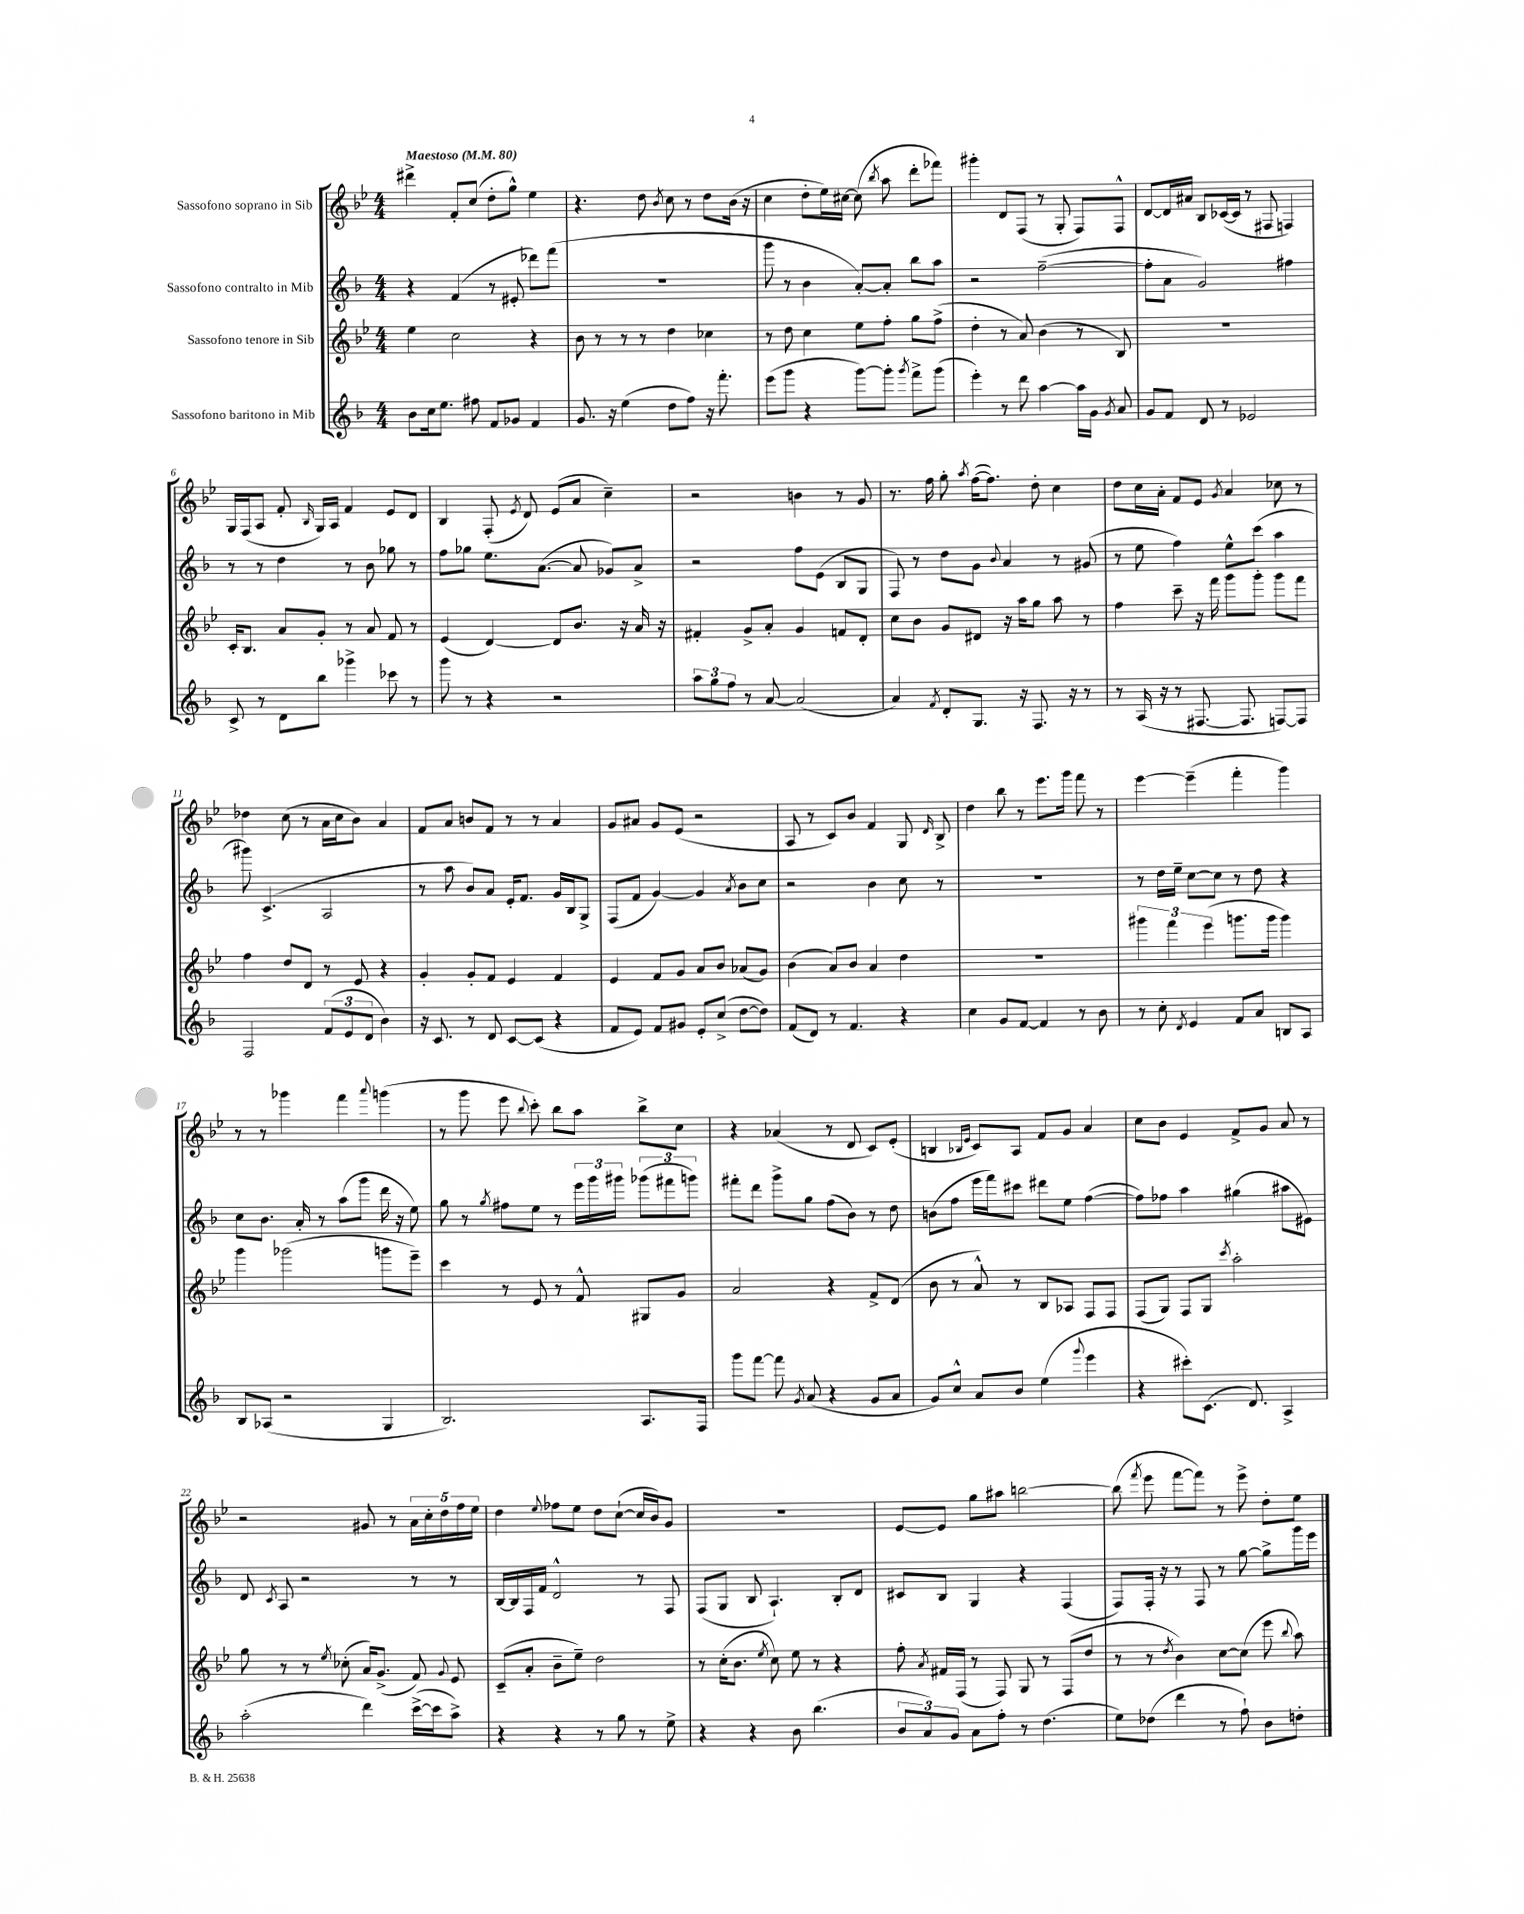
<<
\new StaffGroup <<
\new Staff = "s0" \with { instrumentName = "Sassofono soprano in Sib" } {
    \clef treble \key bes \major \numericTimeSignature \time 4/4 \tempo "Maestoso" 4 = 80
    \autoBeamOff dis'''4-> f'8[-. c''8]( d''8[-. g''8]-^) ees''4 |
    r4. d''8 \acciaccatura { bes'8 } c''8 r8 d''8[ bes'16]( r16 |
    c''4 d''8[-. ees''16) cis''16]~ cis''8( \acciaccatura { bes''8 } a''8 d'''8[-. fes'''8]) |
    gis'''4-. d'8[ f8]( r8 g8-. f8[) f8]-^ |
    d'8[~ d'16 ais'16] bes8[ ces'16~( ces'16] r8 fis8 f4) |
    g16[ f16( a8] f'8-. \grace { bes16 } g16[) a16] f'4 ees'8[ d'8] |
    bes4 f8-.( \acciaccatura { ees'8 } d'8) ees'8[( a'8] c''4--) |
    r2 b'4 r8 g'8 |
    r8. f''16 g''8-. \acciaccatura { a''8 } f''16[~( f''8.]) d''8-. c''4 |
    d''8[ c''16 a'16]-. f'8[ ees'8] \acciaccatura { g'8 } a'4 ces''8 r8 |
    des''4 c''8( r8 a'16[ c''16 bes'8]) a'4 |
    f'8[ a'8] b'8[ f'8] r8 r8 a'4 |
    g'8[ ais'8] g'8[ ees'8]( r2 |
    a8 r8 c'8[) bes'8] f'4 g8 \grace { d'16 } bes8-> |
    d''4 bes''8 r8 ees'''8.[ g'''16] f'''8 r8 |
    ees'''4~ ees'''4--( f'''4-. g'''4) |
    r8 r8 ges'''4 f'''4 \appoggiatura { a'''8 } g'''4( |
    r8 g'''8 ees'''8 \appoggiatura { bes''8 } c'''8-.) bes''8[ a''8] bes''8[-> c''8] |
    r4 aes'4( r8 d'8 c'8[) ees'8]-.( |
    b4 \grace { bes16[ ees'16] } c'8[) a8] f'8[ g'8] a'4 |
    c''8[ bes'8] ees'4 f'8[-> g'8] a'8 r8 |
    r2 gis'8 r8 \tuplet 5/4 { a'16[ c''16-. d''16 f''16 ees''16] } |
    d''4 \appoggiatura { ees''8 } fes''8[ ees''8] d''8[ c''8]~-!( c''16[ bes'16) g'8] |
    R1 |
    ees'8[~ ees'8] g''8[ ais''8] b''2~ |
    b''8( \acciaccatura { f'''8 } ees'''8 f'''8[~ f'''8]) r8 ees'''8-> d''8[-. ees''8] \bar "|." |
}
\new Staff = "s1" \with { instrumentName = "Sassofono contralto in Mib" } {
    \clef treble \key f \major \numericTimeSignature \time 4/4
    \autoBeamOff r4 f'4( r8 eis'8-. des'''8[) f'''8]( |
    R1 |
    g'''8 r8 bes'4 a'8[~-.) a'8]-. bes''8[ a''8] |
    r2 f''2~--( |
    f''8[-. a'8] g'2) fis''4 |
    r8 r8 d''4 r8 bes'8 ges''8 r8 |
    f''8[ ges''8] e''8.[ a'8.]~( a'8 ges'8[) a'8]-> |
    r2 f''8[ e'8]( bes8[ g8] |
    f8) r8 d''8[ g'8] \appoggiatura { bes'8 } a'4 r8 gis'8( |
    r8 e''8 f''4) e''8[-^ c'''8]( a''4 |
    gis'''8) c'4.->( a2 |
    r8 a''8 bes'8[) a'8] e'16[-. f'8.] g'16[ bes16 g8]-> |
    f8[( f'8] g'4~) g'4 \acciaccatura { a'8 } bes'8[ c''8] |
    r2 bes'4 c''8 r8 |
    R1 |
    r8 d''16[ e''16]-- c''8[~ c''8] r8 d''8 r4 |
    c''8[ bes'8.] a'16-. r8 a''8[( g'''8] d'''16 r16 e''8) |
    g''8 r8 \acciaccatura { g''8 } fis''8[ e''8] r8 \tuplet 3/2 { e'''16[ g'''16 gis'''16] } \tuplet 3/2 { ges'''8[( fis'''8 g'''8]) } |
    fis'''8[-. d'''8] g'''8[-> g''8] f''8[( bes'8]) r8 d''8 |
    b'8[( f''8] e'''16[ f'''16) cis'''8] dis'''8[ e''8] f''4~( |
    f''8[) fes''8] a''4 gis''4( ais''8[ eis'8]) |
    d'8 \acciaccatura { c'8 } a8 r2 r8 r8 |
    bes16[~ bes16 f16 f'16] d'2-^ r8 f8 |
    f8[( g8] bes8 a4.-!) bes8[-. d'8] |
    cis'8[ bes8] g4 r4 f4( |
    f8[) f16]-. r16 r8 f8 r8 g''8~ g''8[-> g'''16 e'''16] \bar "|." |
}
\new Staff = "s2" \with { instrumentName = "Sassofono tenore in Sib" } {
    \clef treble \key bes \major \numericTimeSignature \time 4/4
    \autoBeamOff ees''4 c''2 r4 |
    bes'8 r8 r8 r8 d''4 ces''4 |
    r8 d''8 c''4 ees''8[ f''8]-. g''8[ f''8]->( |
    d''4-. r8 a'8) bes'4( r8 bes8) |
    R1 |
    c'16[-. bes8.] a'8[ g'8]-. r8 a'8 f'8 r8 |
    ees'4( d'4~) d'8[ bes'8.] r16 a'16 r16 |
    fis'4-. g'8[-> a'8]-. g'4 f'8[ d'8]-. |
    c''8[ bes'8] g'8[ dis'8] r16 a''16[ g''8] a''8 r8 |
    f''4 c'''8-- r16 f'''16 g'''8[ g'''8]-. g'''8[ f'''8] |
    f''4 d''8[ d'8] r8 ees'8 r4 |
    g'4-. g'8[-. f'8] ees'4 f'4 |
    ees'4 f'8[ g'8] a'8[ bes'8] aes'8[( g'8]) |
    bes'4( a'8[) bes'8] a'4 d''4 |
    R1 |
    \tuplet 3/2 { gis'''4 f'''4 ees'''4( } g'''8.[ g'''16] g'''4) |
    g'''4 ges'''2( g'''8[ ees'''8]--) |
    c'''4 r8 ees'8 r8 f'8-^ gis8[ g'8] |
    a'2 r4 f'8[-> d'8]( |
    bes'8 r8 a'8-^) r8 bes8[ aes8] f8[ f8] |
    f8[( g8]) f8[ g8] \acciaccatura { c'''8 } a''2-. |
    g''8 r8 r8 \acciaccatura { ees''8 } ces''8-.( a'16[) g'8.]->( f'8) \appoggiatura { g'8 } ees'8 |
    c'8[--( a'8]-. bes'8[-- ees''8]--) d''2 |
    r8 c''16[-.( bes'8.] \acciaccatura { ees''8 } c''8) ees''8 r8 r4 |
    f''8-. \acciaccatura { a'8 } fis'16[ f16]( r8 f8) g8 r8 f8[( d''8] |
    r8 r8 \acciaccatura { d''8 } bes'4) c''8[~ c''8]( ees'''8 \appoggiatura { bes''8 } a''8) \bar "|." |
}
\new Staff = "s3" \with { instrumentName = "Sassofono baritono in Mib" } {
    \clef treble \key f \major \numericTimeSignature \time 4/4
    \autoBeamOff bes'8[ c''16 e''8.] fis''8 f'8[ ges'8] f'4 |
    g'8. r16 e''4( d''8[ f''8]) r16 f'''8.-. |
    e'''8[( g'''8] r4 g'''8[~) g'''8]-. \acciaccatura { g'''8 } f'''8[-> g'''8]( |
    e'''4-.) r8 d'''8 a''4~ a''16[ g'16] \acciaccatura { g'8 } a'8 |
    g'8[ f'8] d'8 r8 ees'2 |
    c'8-> r8 d'8[ bes''8] ges'''4-> ces'''8 r8 |
    g'''8 r8 r4 r2 |
    \tuplet 3/2 { a''8[ g''8 f''8] } r8 a'8~ a'2( |
    a'4) \acciaccatura { f'8 } d'8[-. g8.] r16 f8. r16 r8 |
    r8 a16( r16 r8 fis8.~ fis8. f8[~) f8] |
    f2 \tuplet 3/2 { f'8[( e'8 d'8] } bes'4) |
    r16 c'8. r8 d'8 c'8[~ c'8]( r4 |
    f'8[ e'8]) f'8[ gis'8] e'8[-. c''8]->( d''8[~ d''8]) |
    f'8[( d'8]) r8 f'4. r4 |
    c''4 g'8[ f'8]~ f'4 r8 bes'8 |
    r8 c''8-. \acciaccatura { d'8 } e'4 f'8[ a'8] b8[ a8] |
    bes8[ aes8]( r2 g4 |
    bes2.) a8.[ f16] |
    g'''8[ f'''8]~ f'''8 \acciaccatura { g'8 } a'8( r4 g'8[ a'8] |
    g'8[) c''8]-^ a'8[ bes'8] e''4( \appoggiatura { g'''8 } e'''4 |
    r4 cis'''8[-.) c'8.]( d'8.) a4-> |
    a''2-.( d'''4) c'''16[~->( c'''16 a''8]->) |
    r4 r4 r8 g''8 r8 e''8-> |
    r4 r4 bes'8 bes''4.( |
    \tuplet 3/2 { bes'8[ a'8) g'8] } a'8[ f''8]-. r8 d''4.( |
    e''8[) des''8]( d'''4 r8 f''8-!) bes'8[ d''8]-. \bar "|." |
}
>>
>>
